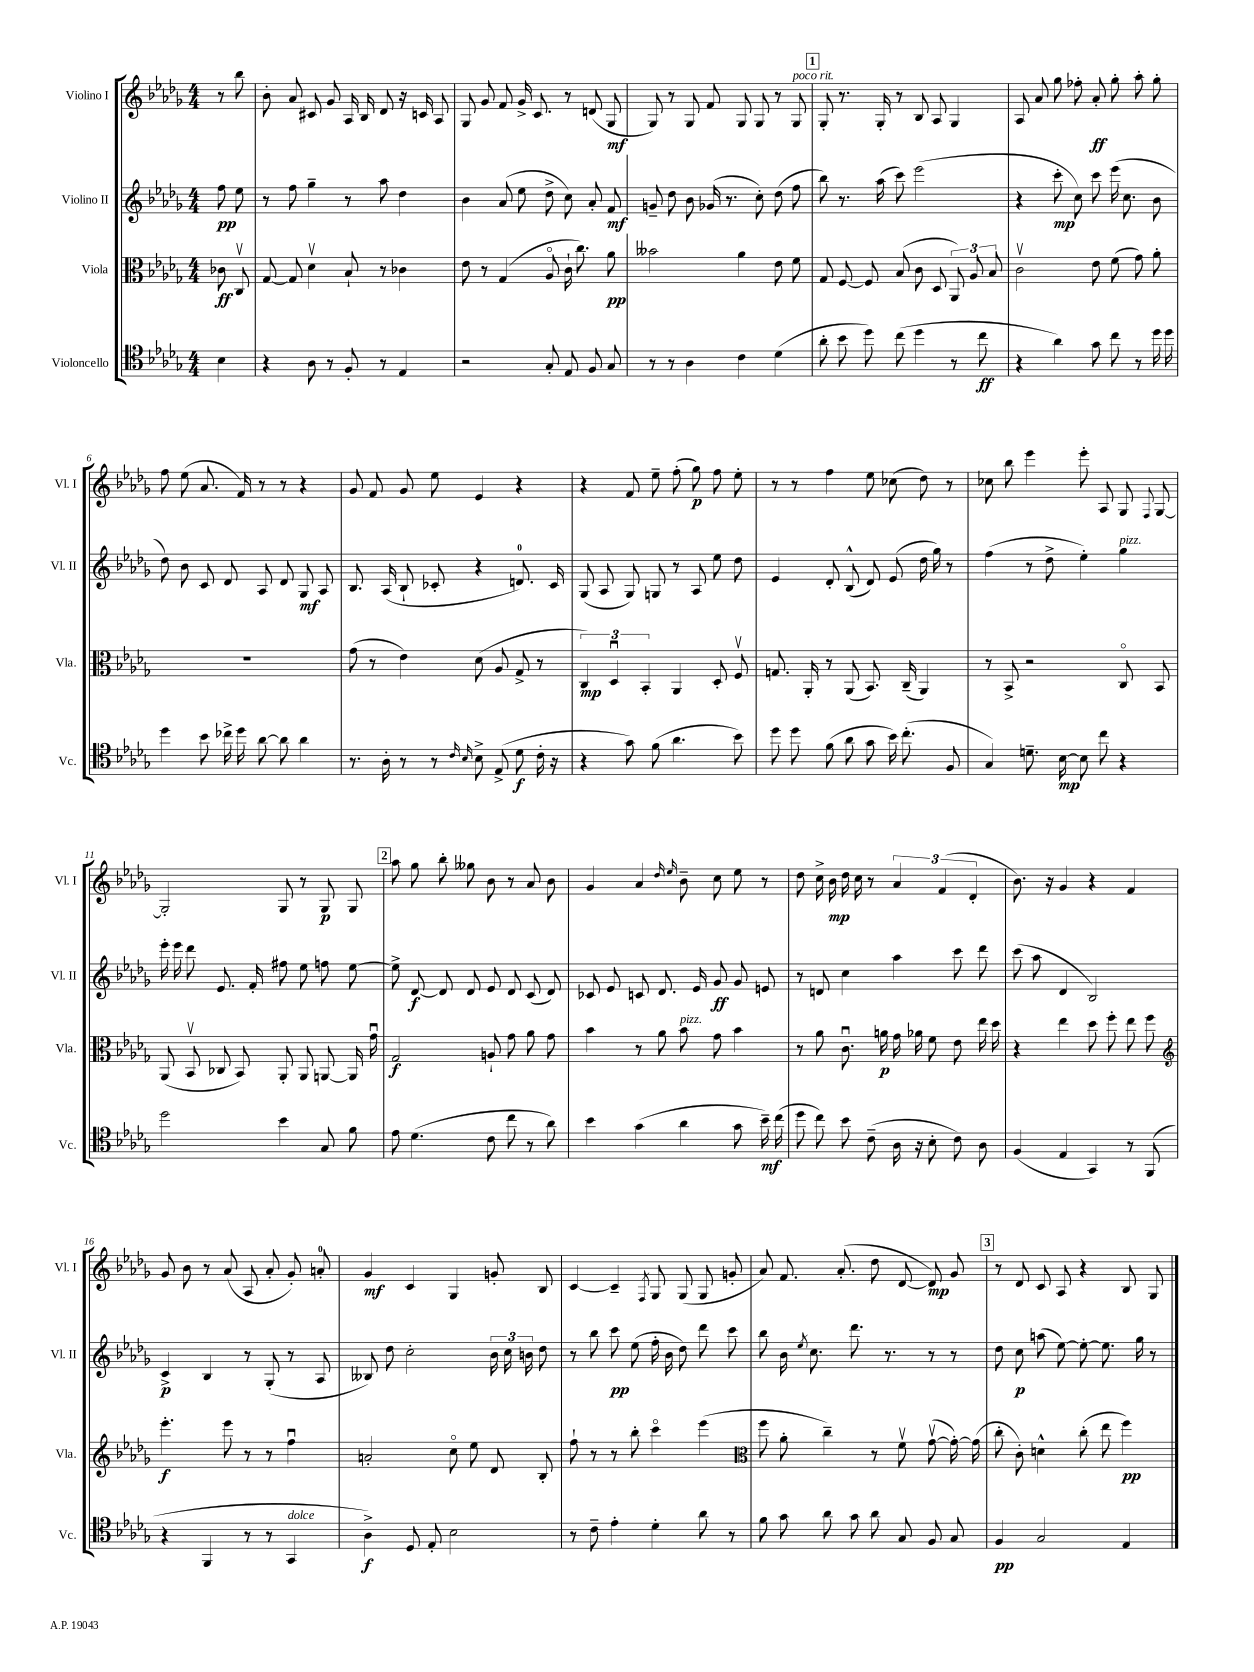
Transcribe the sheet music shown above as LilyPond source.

<<
\new StaffGroup <<
\new Staff = "s0" \with { instrumentName = "Violino I" shortInstrumentName = "Vl. I" } {
    \clef treble \key des \major \numericTimeSignature \time 4/4 \partial 4
    \autoBeamOff r8 bes''8 |
    bes'8-. aes'8 cis'8 ges'8 aes16 bes16 des'8 r16 c'16 aes8 |
    ges8 ges'8 f'8 ges'16-> c'8. r8 d'8( ges8\mf |
    ges8) r8 ges8 f'8 ges8 ges8 r8 ges8^\markup { \italic "poco rit." } |
    \mark \markup { \box "1" } ges8-. r8. ges16-. r8 bes8 aes8 ges4 |
    aes8 aes'8 ges''8 fes''8-. aes'8-.\ff ges''8-. aes''8-. ges''8-. |
    f''8 ees''8( aes'8. f'16) r8 r8 r4 |
    ges'8 f'8 ges'8 ees''8 ees'4 r4 |
    r4 f'8 ees''8-- f''8-.( ges''8\p) f''8 ees''8-. |
    r8 r8 f''4 ees''8 ces''8( des''8) r8 |
    ces''8 bes''8 ees'''4 ees'''8-. aes8 ges8 \appoggiatura { f8 } ges8~ |
    ges2-. ges8 r8 ges8\p ges8 |
    \mark \markup { \box "2" } aes''8 ges''8 bes''8-. geses''8 bes'8 r8 aes'8 bes'8 |
    ges'4 aes'4 \grace { des''16 ees''16 } bes'8-- c''8 ees''8 r8 |
    des''8 c''16-> bes'16\mp des''16 c''16 r8 \tuplet 3/2 { aes'4 f'4( des'4-. } |
    bes'8.) r16 ges'4 r4 f'4 |
    ges'8 bes'8 r8 aes'8( aes8 aes'8-. ges'8-.) a'8-0-. |
    ges'4\mf c'4 ges4 g'8-. bes8 |
    c'4~ c'4-- \acciaccatura { f8 } ges8 ges8( ges8 g'8-. |
    aes'8) f'8. aes'8.-.( des''8 des'8~ des'8\mp) ges'8 |
    \mark \markup { \box "3" } r8 des'8 c'8 aes8 r4 bes8 ges8 \bar "|." |
}
\new Staff = "s1" \with { instrumentName = "Violino II" shortInstrumentName = "Vl. II" } {
    \clef treble \key des \major \numericTimeSignature \time 4/4 \partial 4
    \autoBeamOff f''8\pp ees''8 |
    r8 f''8 ges''4-- r8 aes''8 des''4 |
    bes'4 aes'8( ees''8 des''8-> c''8) aes'8-. f'8\mf |
    g'8-- des''8 bes'8 ges'16( r8. c''8-.) des''8( f''8 |
    \mark \markup { \box "1" } bes''8) r8. aes''16( c'''8) ees'''2( |
    r4 c'''8-.\mp c''8) c'''8 ees'''16( c''8. bes'8 |
    des''8) bes'8 c'8 des'8 aes8 des'8 ges8\mf aes8 |
    bes8. aes16( bes8-! ces'8-. r4 d'8.-0) ces'16 |
    ges8( aes8 ges8) g8 r8 aes8 ees''8 des''8 |
    ees'4 des'8-. bes8-^( des'8) ees'8( des''16 ges''16) r8 |
    f''4( r8 des''8-> ees''4-.) ges''4^\markup { \italic "pizz." } |
    ees'''16-. ees'''16 des'''8 ees'8. f'16-. fis''8 ees''8 f''8 ees''8~ |
    \mark \markup { \box "2" } ees''8-> des'8~\f des'8 des'8 ees'8 des'8 c'8( des'8) |
    ces'8 ees'8 c'8 des'8. ees'16 ges'8\ff ges'8 e'8 |
    r8 d'8 c''4 aes''4 c'''8 des'''8 |
    c'''8( aes''8 des'4 bes2) |
    c'4->\p bes4 r8 ges8-.( r8 aes8 |
    beses8) des''8 c''2-. \tuplet 3/2 { bes'16 c''16 b'16 } des''8 |
    r8 bes''8 c'''8\pp ees''8( f''16-. bes'16 des''8) des'''8 c'''8 |
    bes''8 bes'16 \acciaccatura { ees''8 } c''8. des'''8. r8. r8 r8 |
    \mark \markup { \box "3" } des''8 c''8\p a''8( ees''8~) ees''8~-. ees''8. ges''16 r8 \bar "|." |
}
\new Staff = "s2" \with { instrumentName = "Viola" shortInstrumentName = "Vla." } {
    \clef alto \key des \major \numericTimeSignature \time 4/4 \partial 4
    \autoBeamOff ces'8\ff c8\upbow |
    ges8~ ges8 des'4\upbow bes8-! r8 ces'4 |
    ees'8 r8 ges4( aes8\flageolet c'16-! c''8.) aes'8\pp |
    beses'2 aes'4 ees'8 f'8 |
    \mark \markup { \box "1" } ges8 f8~ f8 bes8( c'8 des8 \tuplet 3/2 { aes,8) aes8 bes8 } |
    c'2\upbow ees'8 f'8( ges'8) aes'8-. |
    R1 |
    ges'8( r8 ees'4) des'8( aes8 ges8-> r8 |
    \tuplet 3/2 { c4\mp) des4\downbow bes,4-. } aes,4 des8-. f8\upbow |
    g8. aes,16-. r8 aes,8( bes,8.) c16--( aes,4) |
    r8 bes,8-> r2 c8\flageolet bes,8 |
    aes,8( bes,8\upbow ces8 bes,8) aes,8-. aes,8 a,8~ a,16 ges'16\downbow |
    \mark \markup { \box "2" } ges2\f a8-! ges'8 aes'8 ges'8 |
    bes'4 r8 aes'8 bes'8^\markup { \italic "pizz." } ges'8 bes'4 |
    r8 aes'8 c'8.\downbow a'16\p ges'16 aes'16 f'8 ees'8 ees''16 des''16 |
    r4 ees''4 des''8 f''8-. ees''8 f''8 |
    \clef treble ees'''4.-.\f ees'''8 r8 r8 f''4\downbow |
    a'2-. c''8\flageolet ees''8 des'8 bes8-. |
    f''8-! r8 r8 bes''8-. c'''4\flageolet ees'''4( |
    \clef alto f''8 aes'8-. c''4--) r8 f'8\upbow ges'8~\upbow( ges'16~-.) ges'16( |
    \mark \markup { \box "3" } c''8-. c'8-.) d'4-^ c''8-.( ees''8 f''4\pp) \bar "|." |
}
\new Staff = "s3" \with { instrumentName = "Violoncello" shortInstrumentName = "Vc." } {
    \clef tenor \key des \major \numericTimeSignature \time 4/4 \partial 4
    \autoBeamOff bes4 |
    r4 aes8 r8 f8-. r8 ees4 |
    r2 ges8-. ees8 f8 ges8 |
    r8 r8 aes4 c'4 des'4( |
    \mark \markup { \box "1" } aes'8-. bes'8 des''8) c''8( des''4 r8 c''8\ff |
    r4 aes'4) ges'8 c''8 r8 des''16 des''16 |
    des''4 bes'8 ces''16-> des''16 aes'8~ aes'8 aes'4 |
    r8. aes16-. r8 r8 \grace { c'16 bes16 } bes8-> ees8->( des'8\f c'16-. r16 |
    r4 ges'8) f'8( aes'4. bes'8) |
    des''8 des''8 f'8( aes'8 ges'8 bes'16) c''8.-.( f8 |
    ges4) d'8.-- bes16~\mp bes8 c''8 r4 |
    des''2 bes'4 ges8 f'8 |
    \mark \markup { \box "2" } ees'8 des'4.( c'8 c''8 r8 aes'8) |
    bes'4 ges'4( aes'4 ges'8 bes'16--\mf) c''16( |
    des''8 c''8) bes'8 c'8--( aes16 r16 bes8-. c'8) aes8 |
    f4( ees4 ges,4) r8 f,8( |
    r4 f,4 r8 r8 ges,4^\markup { \italic "dolce" } |
    aes4->\f) des8 ees8-. bes2 |
    r8 c'8-- ees'4-. des'4-. aes'8 r8 |
    f'8 ges'8 aes'8 ges'8 aes'8 ges8 f8 ges8 |
    \mark \markup { \box "3" } f4\pp ges2 ees4 \bar "|." |
}
>>
>>
